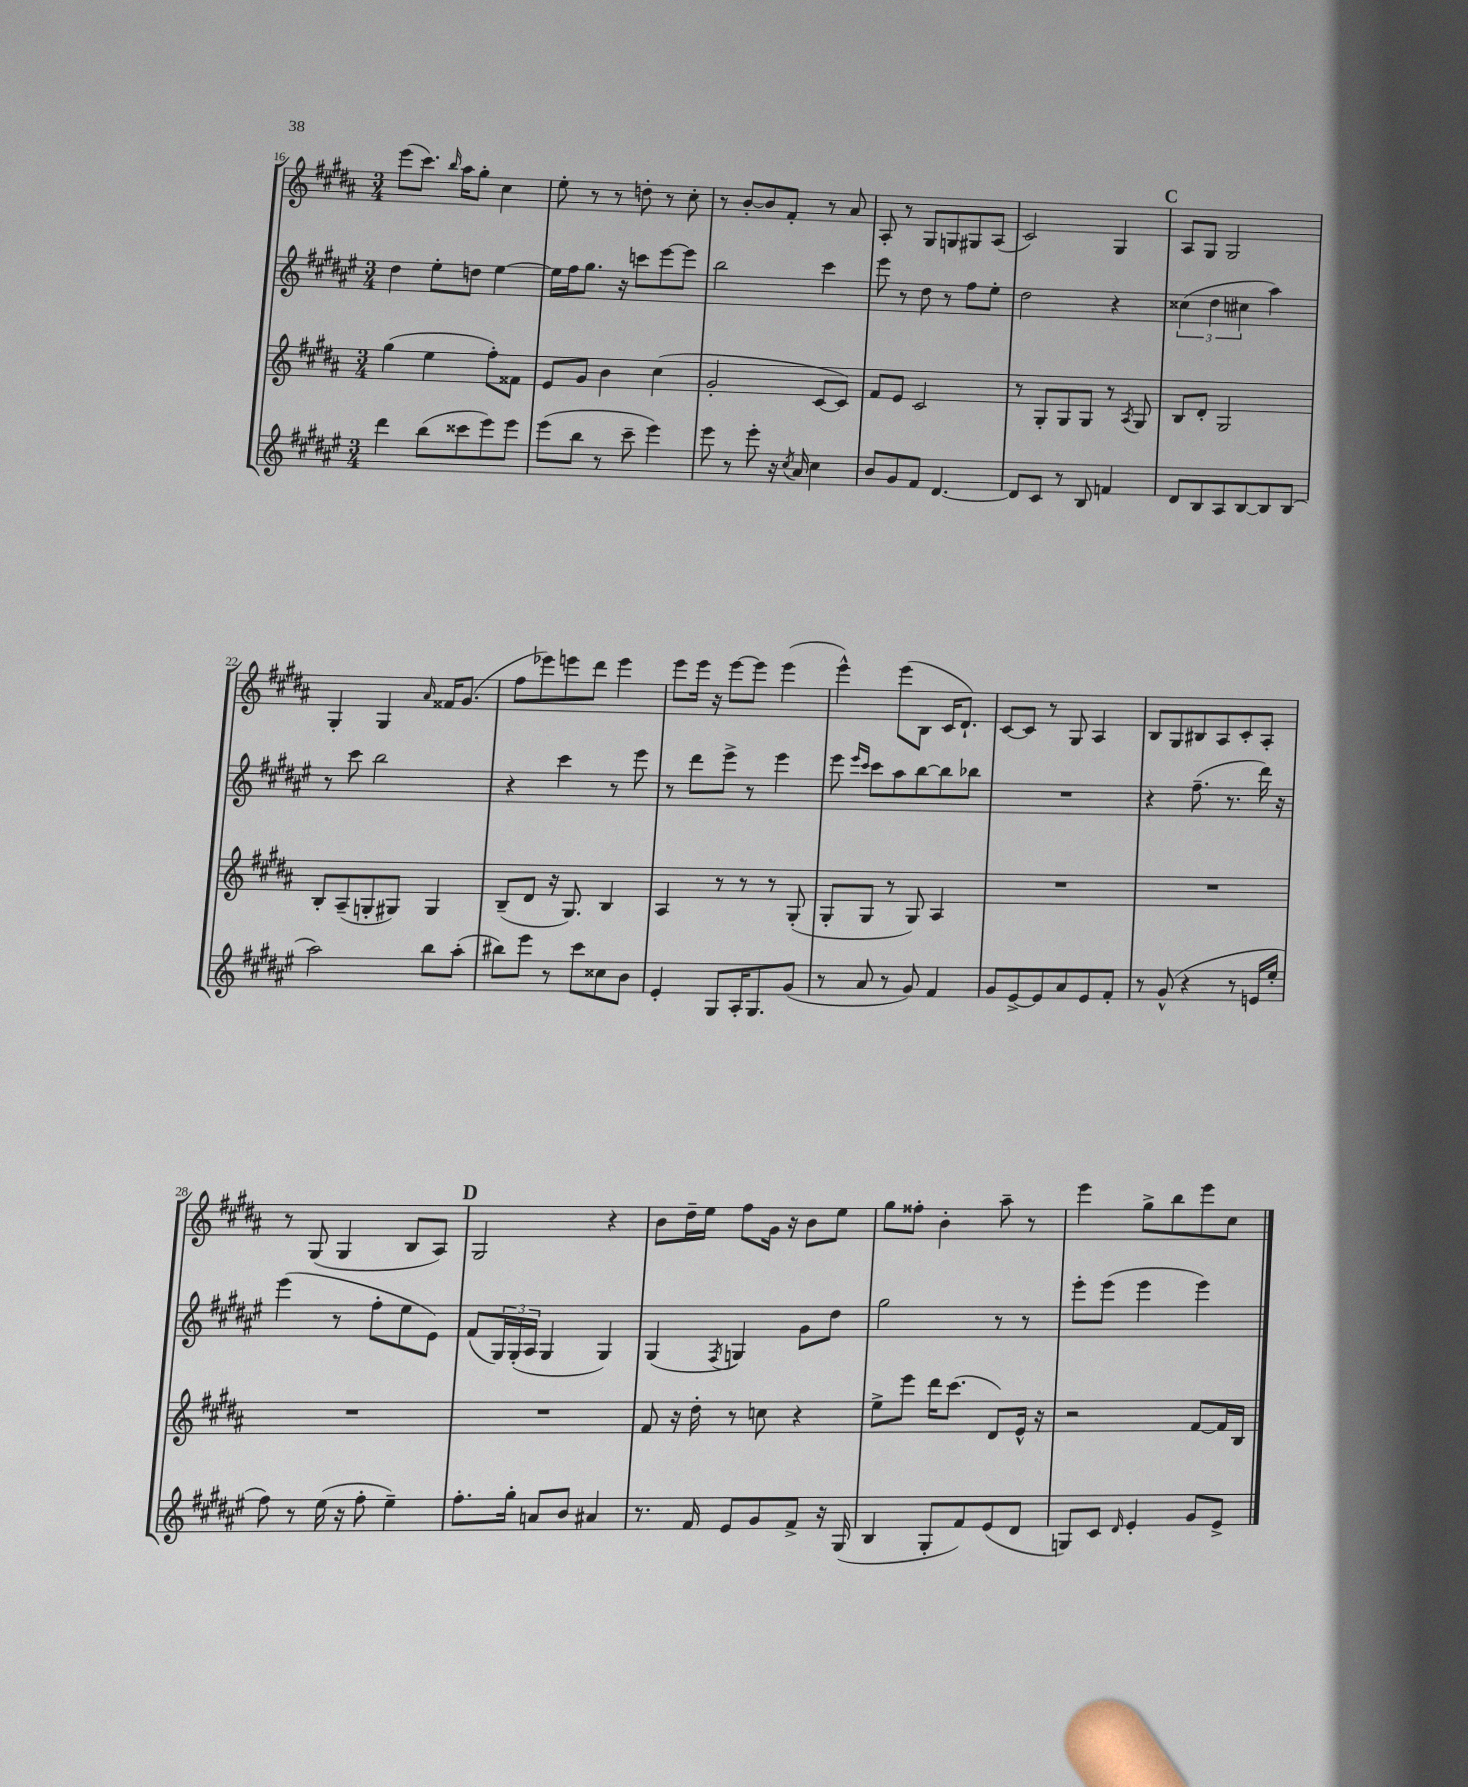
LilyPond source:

<<
\new StaffGroup <<
\new Staff = "s0" {
    \clef treble \key b \major \numericTimeSignature \time 3/4
    e'''8( cis'''8.) \grace { b''16 } ais''16 gis''8-. cis''4 |
    e''8-. r8 r8 d''8-. r8 cis''8-. |
    r8 b'8~-. b'8 fis'8-. r8 ais'8 |
    ais8-. r8 gis8 g8 gis8 ais8( |
    cis'2) gis4 |
    \mark \markup { \bold "C" } ais8 gis8 gis2 |
    gis4-. gis4 \grace { ais'16 } fisis'16 gis'8.( |
    fis''8 ees'''8) e'''8 dis'''8 e'''4 |
    e'''8 e'''16 r16 e'''8~ e'''8 e'''4( |
    e'''4-^) e'''8( b8 cis'16 dis'8.-!) |
    cis'8~ cis'8 r8 gis8 ais4 |
    b8 gis8 bis8 ais8 cis'8-. ais8-. |
    r8 gis8( gis4 b8 ais8) |
    \mark \markup { \bold "D" } gis2 r4 |
    b'8 dis''16-- e''16 fis''8 gis'16 r16 b'8 e''8 |
    gis''8 fisis''8-. b'4-. ais''8-- r8 |
    e'''4 gis''8-> b''8 e'''8 cis''8 \bar "|." |
}
\new Staff = "s1" {
    \clef treble \key fis \major \numericTimeSignature \time 3/4
    dis''4 eis''8-. d''8 eis''4~ |
    eis''16 fis''16 gis''8. r16 c'''8 eis'''8~ eis'''8 |
    b''2 cis'''4 |
    eis'''8 r8 dis''8 r8 fis''8 eis''8-. |
    dis''2 r4 |
    \mark \markup { \bold "C" } \tuplet 3/2 { cisis''4( dis''4 cis''4 } ais''4) |
    r8 cis'''8 b''2 |
    r4 cis'''4 r8 eis'''8 |
    r8 dis'''8 eis'''8-> r8 eis'''4 |
    eis'''8 \grace { eis'''16 cis'''16 } cis'''8 ais''8 b''8~ b''8 bes''8 |
    R2. |
    r4 fis''8.--( r8. dis'''16) r16 |
    eis'''4( r8 fis''8-. eis''8 eis'8) |
    \mark \markup { \bold "D" } fis'8( \tuplet 3/2 { gis16) gis16-.( ais16 } gis4 gis4) |
    gis4( \acciaccatura { fis8 } g4) gis'8 dis''8 |
    gis''2 r8 r8 |
    eis'''8-. eis'''8( eis'''4 eis'''4) \bar "|." |
}
\new Staff = "s2" {
    \clef treble \key b \major \numericTimeSignature \time 3/4
    gis''4( e''4 fis''8-.) fisis'8 |
    e'8 gis'8 b'4 cis''4( |
    gis'2-. cis'8~ cis'8) |
    fis'8 e'8 cis'2 |
    r8 gis8-. gis8 gis8 r8 \acciaccatura { ais8 } gis8 |
    \mark \markup { \bold "C" } b8 dis'8-. gis2 |
    b8-. ais8--( g8-. gis8) gis4 |
    b8--( dis'8 r16 gis8.) b4 |
    ais4 r8 r8 r8 gis8-.( |
    gis8-. gis8 r8 gis8) ais4 |
    R2. |
    R2. |
    R2. |
    \mark \markup { \bold "D" } R2. |
    fis'8 r16 dis''16-. r8 c''8 r4 |
    e''8-> e'''8 dis'''16 cis'''8.( dis'8) e'16-^ r16 |
    r2 fis'8~ fis'16 b16 \bar "|." |
}
\new Staff = "s3" {
    \clef treble \key fis \major \numericTimeSignature \time 3/4
    dis'''4 b''8( cisis'''8 eis'''8) eis'''8 |
    eis'''8( b''8 r8 cis'''8-- eis'''4) |
    eis'''8 r8 eis'''8-. r16 \acciaccatura { cis''8 } ais'16 cis''4 |
    b'8 gis'8 fis'8 dis'4.~ |
    dis'8 cis'8 r8 b8 f'4 |
    \mark \markup { \bold "C" } dis'8 b8 ais8 b8~ b8 b8( |
    ais''2) b''8 ais''8-.( |
    bis''8) eis'''8 r8 cis'''8 cisis''8 b'8 |
    eis'4-. gis8 ais16-. gis8. gis'8( |
    r8 ais'8 r8 gis'8) fis'4 |
    gis'8 eis'8~-> eis'8 ais'8 eis'8 fis'8-. |
    r8 gis'8-^( r4 r8 e'16 eis''16-. |
    fis''8) r8 eis''16( r16 fis''8-. eis''4--) |
    \mark \markup { \bold "D" } fis''8.-. gis''16-. a'8 b'8 ais'4 |
    r8. fis'16 eis'8 gis'8 fis'8-> r16 gis16( |
    b4 gis8-. fis'8) eis'8( dis'8 |
    g8) cis'8 \grace { dis'16 } eis'4-. gis'8 eis'8-> \bar "|." |
}
>>
>>
\layout { \context { \Score currentBarNumber = #16 } }
